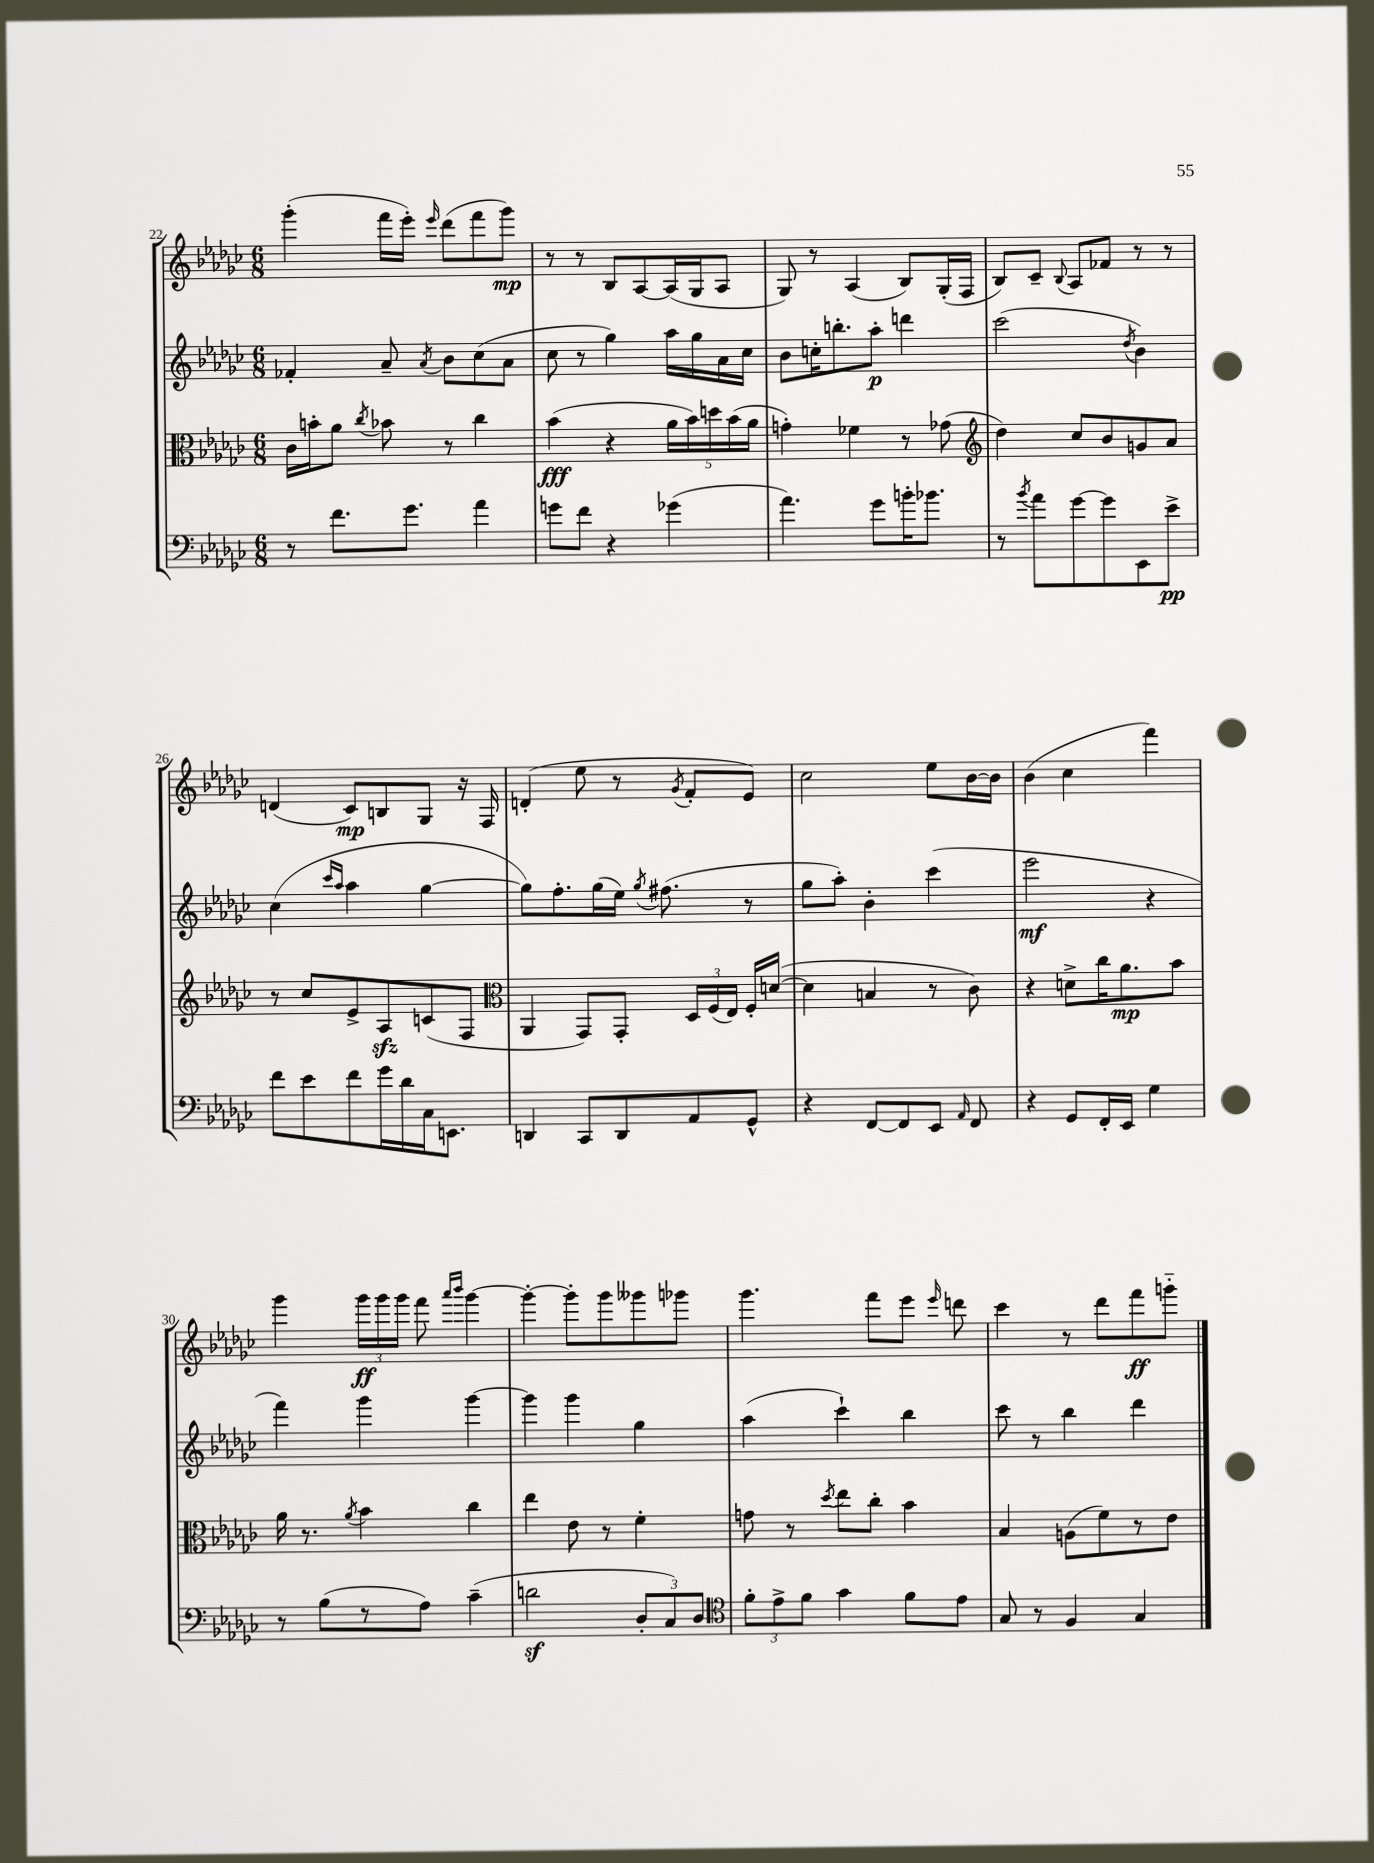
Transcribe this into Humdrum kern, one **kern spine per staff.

**kern	**kern	**kern	**kern
*staff4	*staff3	*staff2	*staff1
*clefF4	*clefC3	*clefG2	*clefG2
*k[b-e-a-d-g-c-]	*k[b-e-a-d-g-c-]	*k[b-e-a-d-g-c-]	*k[b-e-a-d-g-c-]
*M6/8	*M6/8	*M6/8	*M6/8
8r	16c-\LL	4f-'/	(4ggg-'\
.	16b'\J	.	.
8.f\L	8a-\J	.	.
.	8qcc-/	.	.
.	8b-\	8a-~/	16fff\LL
8.g-\J	.	.	16eee-'\JJ)
.	.	8qa-/	16qqeee-/
.	8r	8b-\L	(8ddd-\L
4a-\	4cc-\	(8cc-\	8fff\
.	.	8a-\J	8ggg-\J)
=	=	=	=
8g\L	(4b-\	8cc-\	8r
8f\J	.	8r	8r
4r	4r	4gg-\)	8B-/L
.	.	.	[8A-/
(4g-\	20a-\LL	16aa-\LL	(16A-/]L
.	20b-\)	.	.
.	.	16gg-\	16G-/J
.	20dd\	.	.
.	.	16a-\	8A-/J
.	(20b-\	.	.
.	.	16cc-\JJ	.
.	20a-\JJ	.	.
=	=	=	=
4.a-\)	4g'\)	8b-\L	8G-/)
.	.	16cc'\K	8r
.	.	8.bb'\	.
.	4f-\	.	(4A-/
8g-\L	.	8aa-'\J	.
16b'\K	8r	4ddd\	8B-/L)
8.b-\J	.	.	.
.	(8g-\	.	(16G-'/L
.	.	.	16F/JJ
=	=	=	=
*	*clefG2	*	*
8r	4dd-\)	(2ccc-\	8B-/L)
8qb-/	.	.	.
8a-\L	.	.	8c-~/J
.	.	.	8qqB-/
[8g-\	8cc-/L	.	8A-/L
8g-\]	8b-/	.	8f-/J
.	.	8qdd-/	.
8EE-\	8g/	4b-\)	8r
8e-^\J	8a-/J	.	8r
=	=	=	=
8f\L	8r	(4cc-\	(4d/
8e-\	8cc-/L	.	.
.	.	16qqccc-/LL	.
.	.	16qqaa-/JJ	.
8f\	8e-^/	4aa-\	8c-/L)
16g-\L	8A-/	.	8B/
16d-\	.	.	.
16C-\J	(8c/	[4gg-\	8G-/J
8.EE\J	.	.	.
.	8F/J	.	16r
.	.	.	16F/
=	=	=	=
*	*clefC3	*	*
4DD/	4AA-/	8gg-\]L)	(4d'/
.	.	8.ff'\	.
8CC-/L	8GG-/L)	.	8ee-\
.	.	(16gg-\L	.
8DD/	8GG-'/J	16ee-\JJ)	8r
.	.	8qgg-/	.
.	.	(8.ff#\	.
.	.	.	8qg-/
8AA-/	24D-/LL	.	8f'/L
.	(24F/	.	.
.	24E-/JJ)	.	.
8GG-^^/J	16F'/LL	8r	8e-/J)
.	([16d/JJ	.	.
=	=	=	=
4r	4d\]	8gg-\L	2cc-\
.	.	8aa-'\J)	.
[8FF/L	4B/	4b-'\	.
8FF/]	.	.	.
8EE-/J	8r	(4ccc-\	8ee-\L
16qqAA-/	.	.	.
8FF/	8c-\)	.	[16b-\L
.	.	.	16b-\]JJ
=	=	=	=
4r	4r	2eee-\	(4b-\
8GG-/L	8d^\L	.	4cc-\
16FF'/L	16cc-\K	.	.
16EE-/JJ	8.a-\	.	.
4G-\	.	4r	4fff\)
.	8b-\J	.	.
=	=	=	=
8r	16a-\	4fff\)	4ggg-\
.	8.r	.	.
(8B-\L	.	.	.
.	8qa-/	.	.
8r	4b-\	4ggg-\	24ggg-\LL
.	.	.	24ggg-\
.	.	.	24ggg-\JJ
8A-\J)	.	.	8fff\
.	.	.	16qqaaa-/LL
.	.	.	16qqbbb-/JJ
(4c-~\	4cc-\	[4ggg-\	[4ggg-\
=	=	=	=
2d\	4ee-\	4ggg-\]	4ggg-'\_
.	8e-\	4ggg-\	8ggg-'\]L
.	8r	.	8ggg-\
12D-'/L	4f'\	4gg-\	8ggg--\
12C-/)	.	.	.
.	.	.	8ggg-\J
12D-/J	.	.	.
=	=	=	=
*clefC4	*	*	*
12f'\L	8g\	(4aa-\	4.ggg-\
12e-^\	.	.	.
.	8r	.	.
12f\J	.	.	.
.	8qdd-/	.	.
4g-\	8ee-\L	4ccc-`\)	.
.	8cc-'\J	.	8fff\L
8f\L	4b-\	4bb-\	8eee-\J
.	.	.	16qqeee-/
8e-\J	.	.	8ddd\
=	=	=	=
8G-/	4B-/	8ccc-\	4ccc-\
8r	.	8r	.
4F/	(8A\L	4bb-\	8r
.	8f\)	.	8ddd-\L
4G-/	8r	4ddd-\	8fff\
.	8e-\J	.	8ggg'~\J
==	==	==	==
*-	*-	*-	*-
